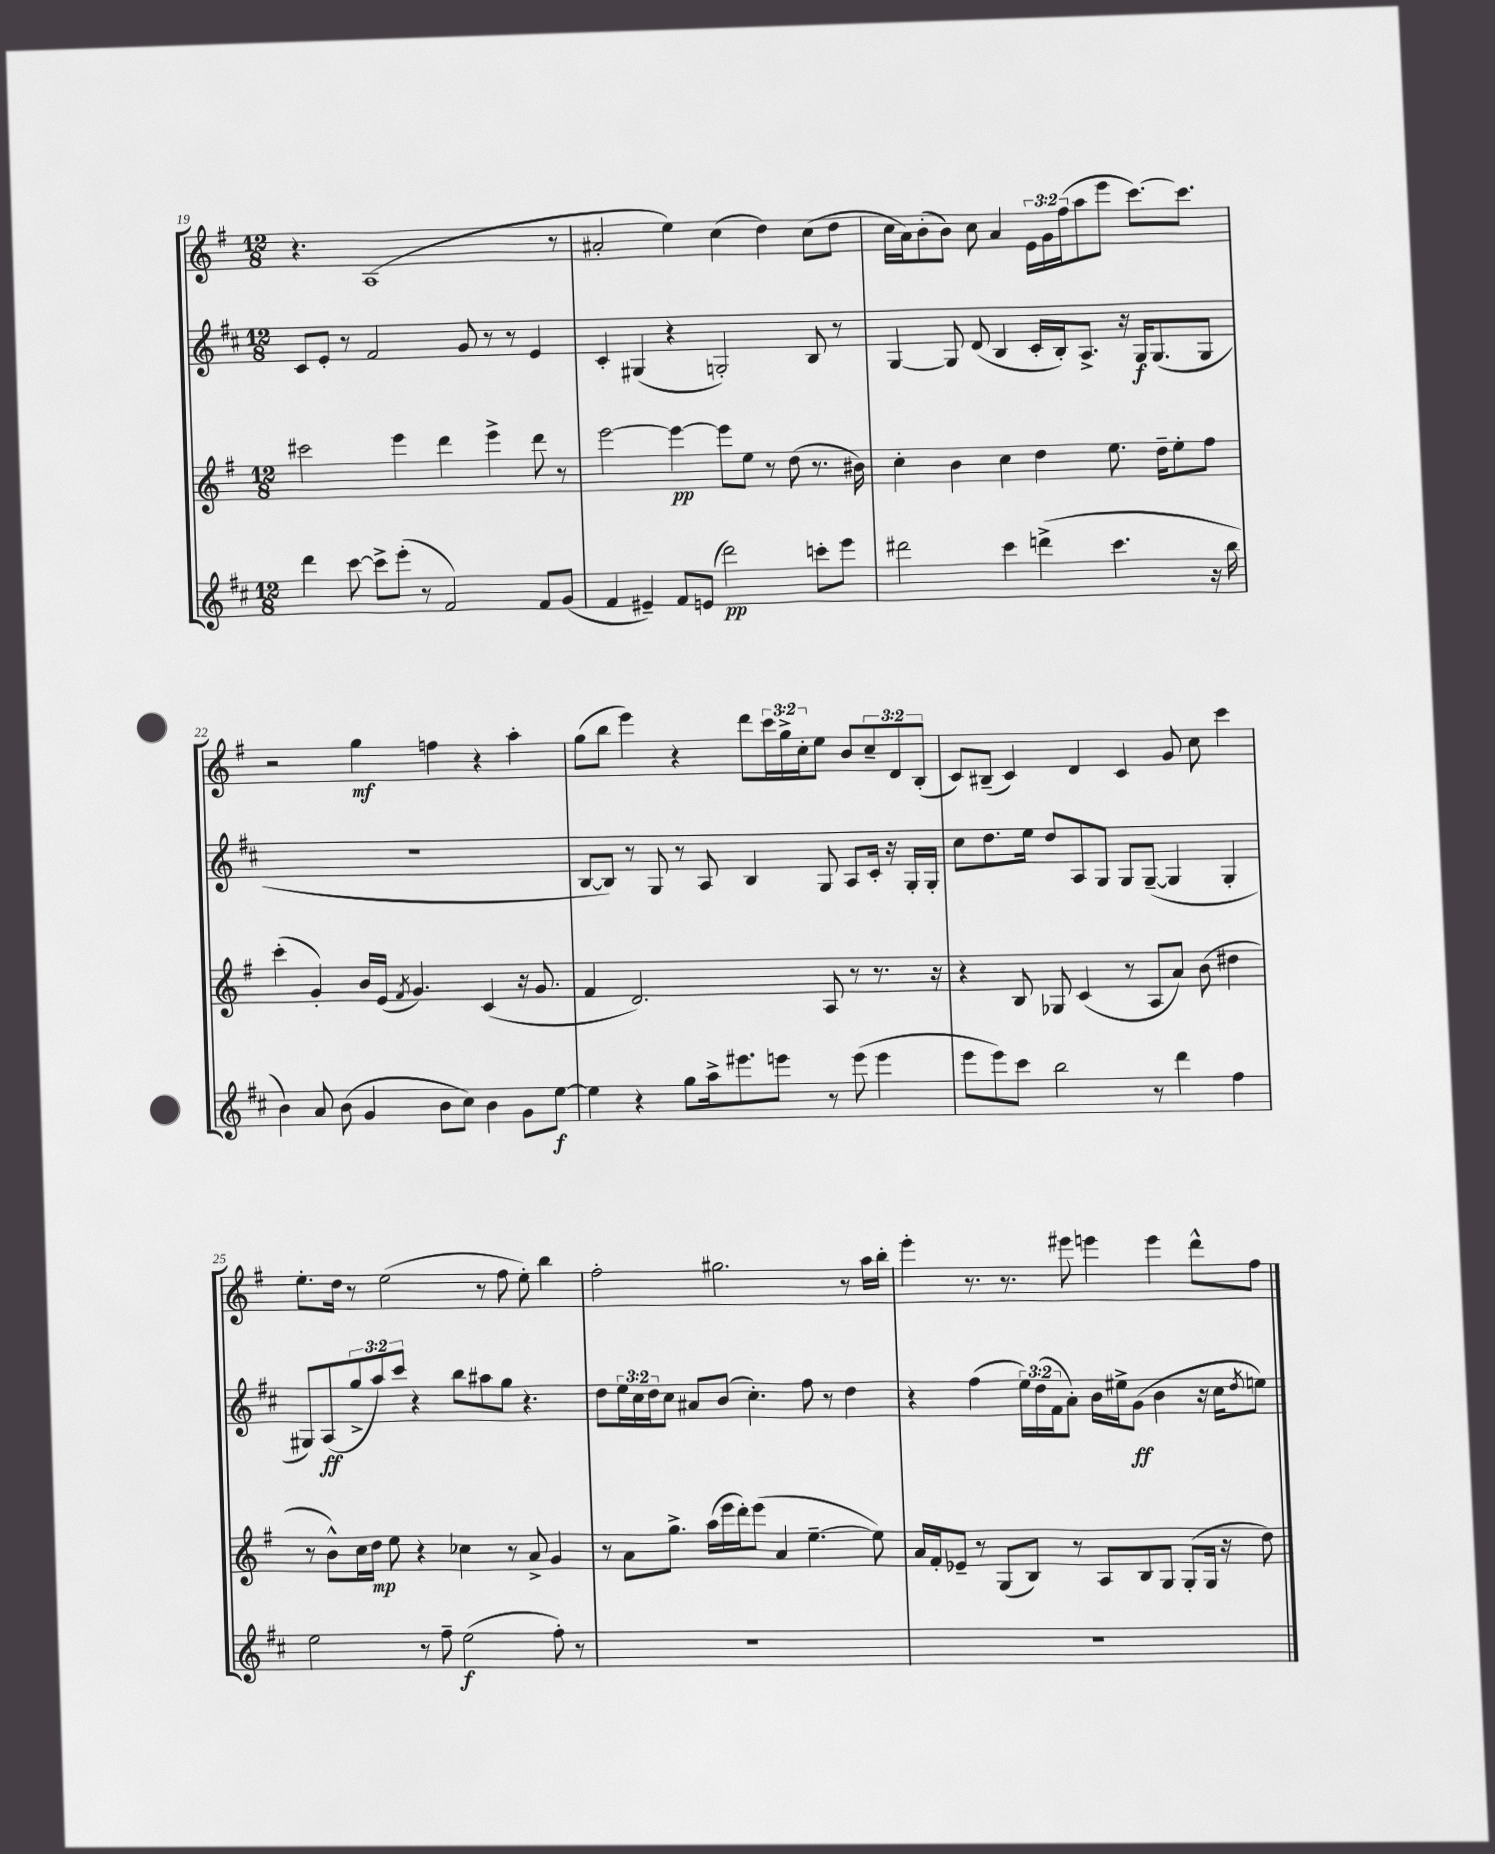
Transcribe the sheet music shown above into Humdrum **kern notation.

**kern	**kern	**kern	**kern
*staff4	*staff3	*staff2	*staff1
*clefG2	*clefG2	*clefG2	*clefG2
*k[f#c#]	*k[f#]	*k[f#c#]	*k[f#]
*M12/8	*M12/8	*M12/8	*M12/8
4ddd\	2ccc#\	8c#/L	4.r
.	.	8e'/J	.
[8ccc#\	.	8r	.
8ccc#^\]L	.	2f#/	(1A
(8eee'\J	4eee\	.	.
8r	.	.	.
2f#/)	4ddd\	.	.
.	.	8g/	.
.	4eee^\	8r	.
.	.	8r	.
8f#/L	8ddd\	4e/	.
(8g/J	8r	.	8r
=	=	=	=
4f#/	[2eee\	4c#'/	2a#'/
4e#~/)	.	(4G#/	.
8f#/L	4eee\_	4r	4ee\)
(8e/J	.	.	.
2ddd\)	8eee\]L	2G'/)	(4cc\
.	8ee\J	.	.
.	8r	.	4dd\)
.	(8dd\	.	.
8ccc'\L	8.r	8B/	(8cc\L
8eee\J	.	8r	8dd\J
.	16b#\)	.	.
=	=	=	=
2ddd#\	4cc'\	[4G/	16cc\LL
.	.	.	16a\J)
.	.	.	(8b'\
.	4b\	8G/]	8b\J)
.	.	(8d/	8cc\
4ccc#\	4cc\	4B/	4a/
(4ddd^\	4dd\	16c#'/LL	24e\LL
.	.	.	24g\
.	.	16B'/J)	.
.	.	.	(24ff#\J
.	.	8.A^/J	8aa\
4.ccc#\	8.ee\	.	8eee\J
.	.	16r	.
.	.	16G/LK	[8.ccc\L)
.	16dd~\LK	(8.G/	.
.	8ee'\	.	.
.	.	.	8.ccc\]J
16r	8ff#\J	8G/J	.
16bb\	.	.	.
=	=	=	=
4b\)	(4ccc'\	1.r	2r
8a/	4g'/)	.	.
(8b\	.	.	.
4g/	16b/LL	.	4gg\
.	(16e/JJ	.	.
.	8qf#/	.	.
.	4.g/)	.	.
8b\L	.	.	4ff\
8cc#\J)	.	.	.
4b\	(4c/	.	4r
8g\L	16r	.	4aa'\
.	8.g/	.	.
[8ee\J	.	.	.
=	=	=	=
4ee\]	4f#/	[8B/L	(8gg\L
.	.	8B/]J)	8bb\J
4r	2.d/)	8r	4eee\)
.	.	8G/	.
8gg\L	.	8r	4r
16aa^\k	.	8A/	.
8.eee#\	.	.	.
.	.	4B/	8ddd\L
8eee\J	.	.	24ccc\L
.	.	.	24gg^\
.	.	.	24cc'\J
8r	8A/	8G/	8ee\J
(8eee\	8r	8A/L	8b/L
4eee\	8.r	16c#'/Jk	12cc~/
.	.	16r	.
.	.	.	12d/
.	.	16G'/LL	.
.	.	.	(12B'/J
.	16r	16G'/JJ	.
=	=	=	=
8eee\L	4r	8cc#\L	8c/L)
8eee\)	.	8.dd\	(8B#~/J
8ccc#\J	8B/	.	4c/)
.	.	16ee\Jk	.
2bb\	8G-/	8dd/L	.
.	(4c/	8A/	4d/
.	.	8G/J	.
.	8r	8G/L	4c/
8r	8A/L	([8G~/J	.
4ddd\	8a/J)	4G/]	8g/
.	(8b\	.	8cc\
4ff#\	4dd#\	4G'/	4ccc\
=	=	=	=
2ee\	8r	8G#/L)	8.ee'\L
.	8b^^\L)	(8A/	.
.	.	.	16dd\Jk
.	16cc\L	12gg^/	8r
.	16dd\JJ	.	.
.	.	12aa/)	.
.	8ee\	.	(2ee\
.	.	12ccc#/J	.
8r	4r	4r	.
8ff#~\	.	.	.
(2ee\	4cc-\	8bb\L	.
.	.	8aa#\	8r
.	8r	8gg\J	8ff#\
.	8a^/	4.r	8ee'\)
8ff#'\)	4g/	.	4bb\
8r	.	.	.
=	=	=	=
1.r	8r	8dd\L	2ff#'\
.	8a\L	24ee\L	.
.	.	24cc#\	.
.	.	24dd\J	.
.	8.gg^\J	8cc#\J	.
.	.	8a#/L	.
.	(16aa\LL	.	.
.	16eee\	(8b/J	2.gg#\
.	16ddd'\J)	.	.
.	(8eee\J	4.cc#'\)	.
.	4a/	.	.
.	[4.ee~\	8ff#\	.
.	.	8r	.
.	.	4dd\	8r
.	8ee\])	.	16aa\LL
.	.	.	16bb'\JJ
=	=	=	=
1.r	16a/LL	4r	4eee'\
.	16f#'/J	.	.
.	8e-~/J	.	.
.	8r	(4ff#\	8.r
.	(8G/L	.	.
.	.	.	8.r
.	8B/J)	24ee\LL)	.
.	.	(24dd\	.
.	.	24f#\J	.
.	8r	8a'\J)	8eee#\
.	8A/L	16b\LL	4eee\
.	.	16ee#^\J	.
.	8B/	(8g\J	.
.	8G/J	4b\	4eee\
.	(8G'/L	.	.
.	16G/Jk	16r	8ddd^^\L
.	16r	16cc#\LK	.
.	.	8qdd/	.
.	8dd\)	8ee\J)	8ff#\J
==	==	==	==
*-	*-	*-	*-
